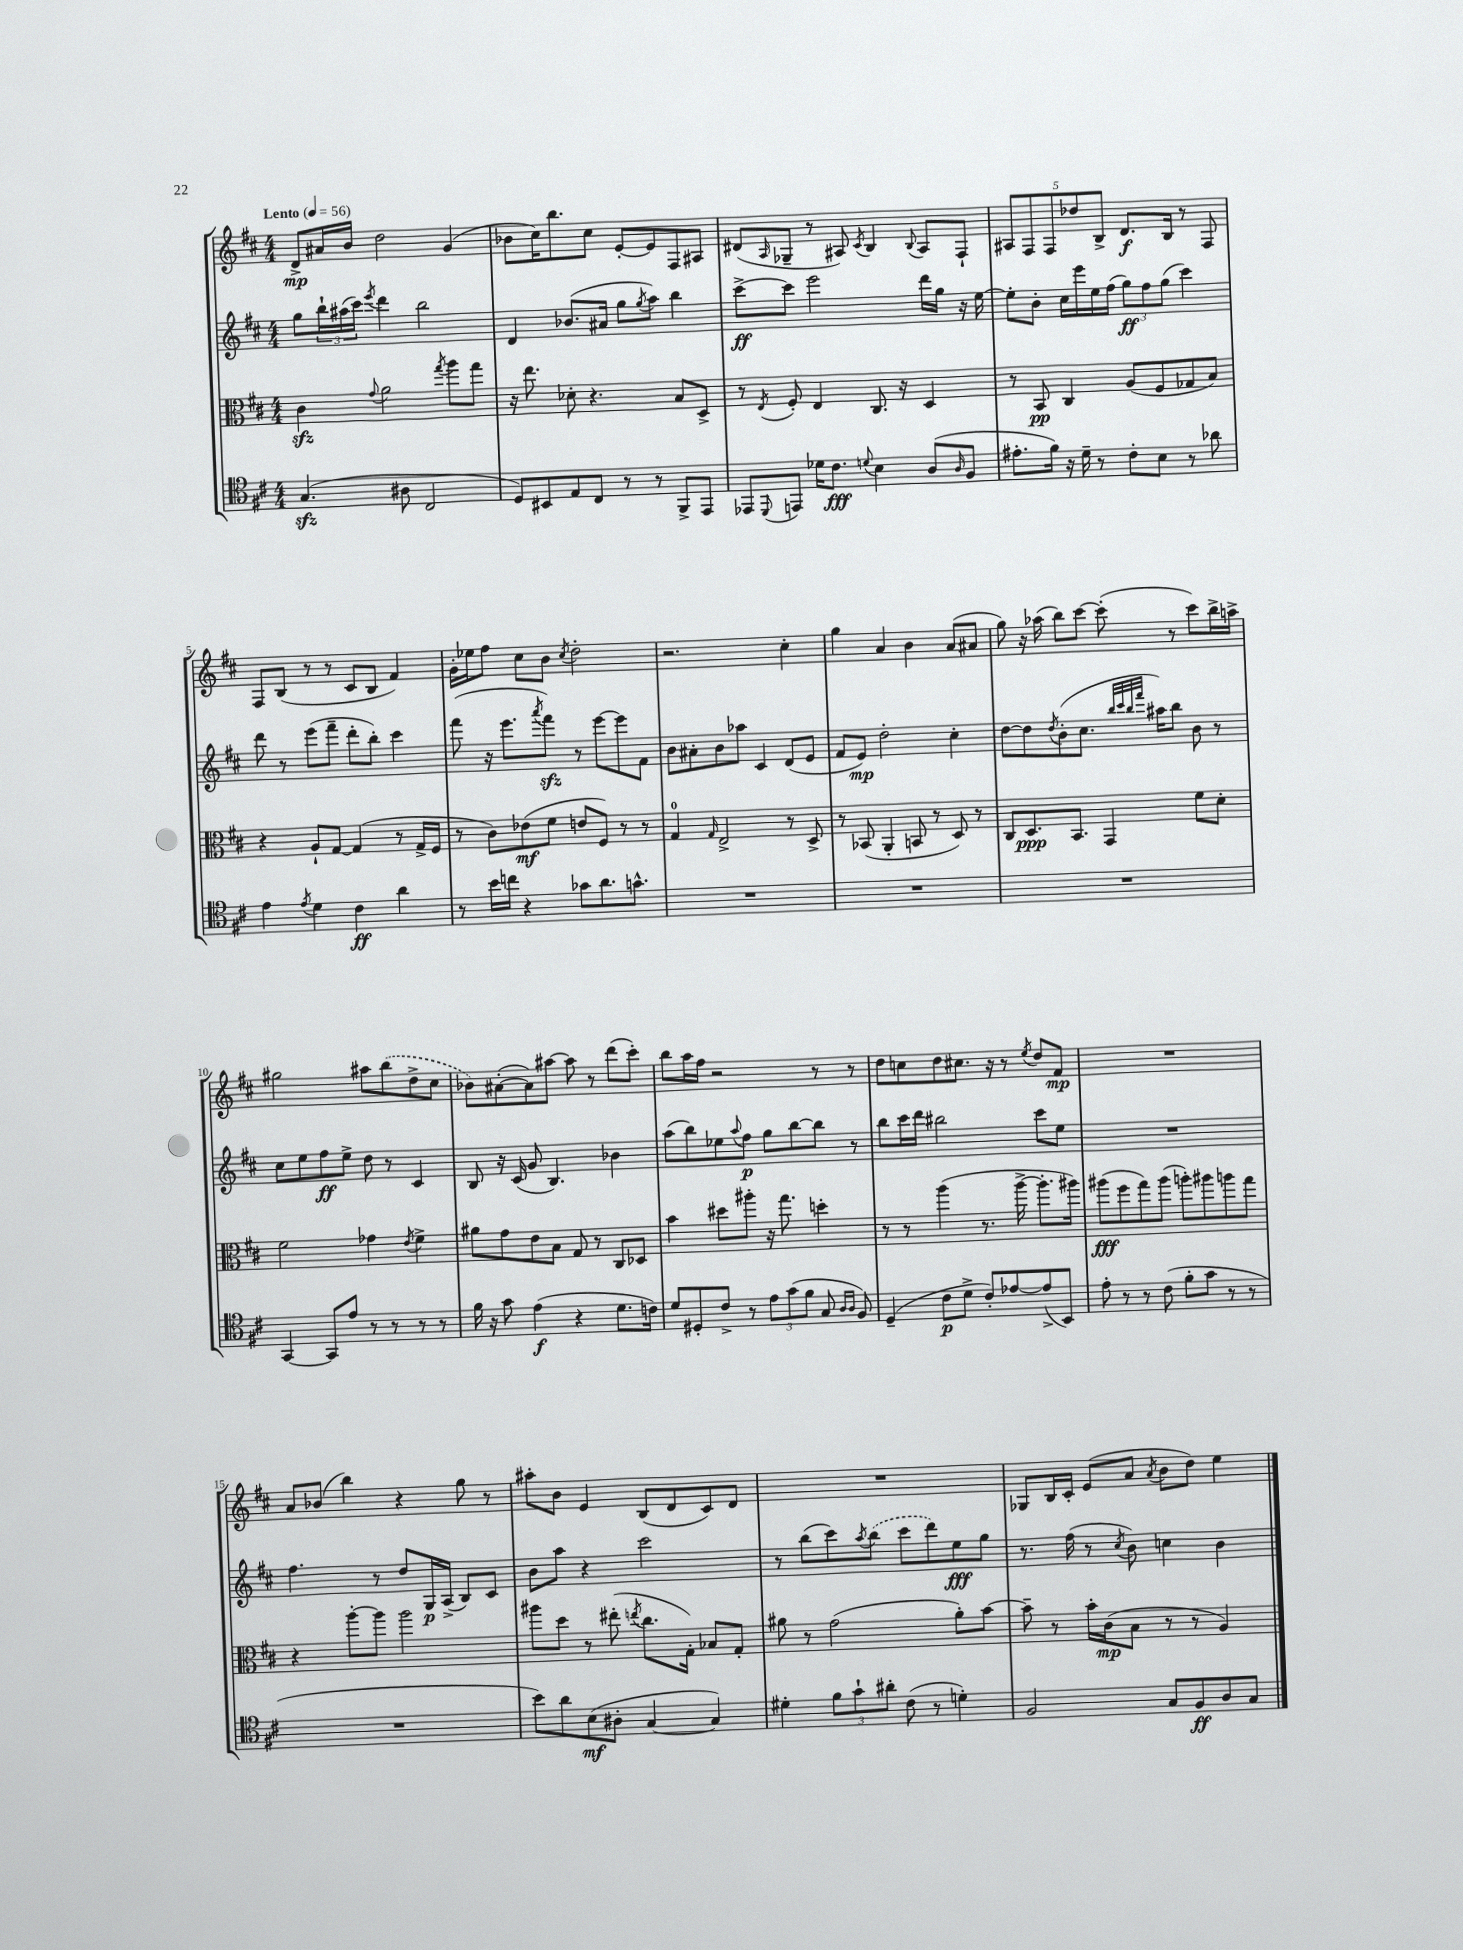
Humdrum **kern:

**kern	**kern	**kern	**kern
*staff4	*staff3	*staff2	*staff1
*clefC4	*clefC3	*clefG2	*clefG2
*k[f#c#]	*k[f#c#]	*k[f#c#]	*k[f#c#]
*M4/4	*M4/4	*M4/4	*M4/4
*MM56	*MM56	*MM56	*MM56
(4.G	4c#	8gg	8d^
.	.	24bb`	16a#
.	.	(24aa#	.
.	.	.	16b
.	.	24ccc#)	.
.	8qqg	8qeee	.
.	2a	4ddd	2dd
8A#	.	.	.
2C#	.	2bb	.
.	8qgg	.	.
.	8aa	.	(4g
.	8gg	.	.
=	=	=	=
8D)	16r	4d	8b-
.	8.ee	.	.
8BB#	.	.	16cc#)
.	.	.	8.bb
8E	8d-'	(8.b-	.
8C#	4.r	.	8cc#
.	.	16a#	.
8r	.	8gg	[8e'
.	.	8qgg	.
8r	.	8aa)	8e]
8FF#^	8B	4bb	8F#
8EE	8D^	.	8A#
=	=	=	=
8EE-	8r	[8ccc#^	(8d#
8qqDD	8qE	.	16qqA
8EE	8F#'	8ccc#]	8G-~
16d-	4E	2eee	8r
8.c#	.	.	.
.	.	.	8A#)
8qqd	.	.	8qc#
4B	8.C#	.	4B
.	16r	.	.
.	.	.	8qqB
(8A	4D	16ddd	8A#
.	.	16gg	.
16qqA	.	.	.
8F#	.	16r	8F#`
.	.	[16ee	.
=	=	=	=
8.e#'	8r	8ee']	10A#
.	.	.	10F#
.	8BB	8b'	.
16f#)	.	.	.
.	.	.	10F#
16r	4C#	16cc#	.
.	.	.	10dd-
16d~	.	16eee	.
8r	.	16ee	.
.	.	.	10B^
.	.	(16ff#	.
8c#'	(8A	12gg)	8.d
.	.	12ff#	.
8B	8F#	.	.
.	.	(12gg	.
.	.	.	16B
8r	8G-	4ccc#)	8r
8a-	8B)	.	8F#
=	=	=	=
4e	4r	8ddd	8F#
.	.	8r	(8B
8qe	.	.	.
4d	8A`	(8eee	8r
.	[8G	8fff#~	8r
4c#	(4G]	8ddd'	8c#
.	.	8bb')	8B
4a	8r	4ccc#	4f#)
.	16G^	.	.
.	16F#	.	.
=	=	=	=
8r	8r	(8fff#	16g'
.	.	.	16ee-
16b	8c#)	16r	8ff#
16cc	.	8.eee	.
4r	(8e-	.	8cc#
.	.	8qaaa	.
.	8f#	8fff#)	8b
.	.	.	8qcc#
8g-	8e	8r	2dd'
8.a	8F#)	[8eee	.
.	8r	8eee]	.
8.g^^	.	.	.
.	8r	8f#	.
=	=	=	=
1r	4G	8b	2.r
.	.	8a#'	.
.	16qqG	.	.
.	2E^	8b	.
.	.	8aa-	.
.	.	4c#	.
.	8r	(8d	4cc#'
.	8D^	8e	.
=	=	=	=
1r	8r	8f#	4gg
.	(8BB-	8e)	.
.	4AA'	2dd'	4a
.	8BB	.	4b
.	8r	.	.
.	8D)	4cc#'	(8a
.	8r	.	8a#
=	=	=	=
1r	8C#	[8dd	8gg)
.	8.D	8dd]	16r
.	.	.	(16aa-
.	.	8qdd	.
.	.	(8b'	8bb)
.	8.BB	.	.
.	.	8.cc#	[8ccc#
.	4GG	.	(8ccc#']
.	.	32qqbb	.
.	.	32qqccc#	.
.	.	32qqbb	.
.	.	32qqfff#	.
.	.	16aa#)	.
.	.	8bb	8r
.	8f#	8b	8ccc#)
.	8d'	8r	16bb^
.	.	.	16aa^
=	=	=	=
[4GG	2f#	8cc#	2gg#
.	.	8ee	.
8GG]	.	8ff#	.
8e	.	8ee^	.
8r	4g-	8dd	8aa#
8r	.	8r	(8bb
.	8qe	.	.
8r	4f#^	4c#	8dd^
8r	.	.	8cc#
=	=	=	=
16f#	8a#	8B	8b-)
16r	.	.	.
8g	8g	16r	([8a#'
.	.	(16c#	.
(4e	8e	8g	8a#])
.	8B	4.B)	[8aa#
4r	8G	.	8aa#]
.	8r	.	8r
8.d	8C#	4b-	(8ddd
.	8D-	.	8ccc#')
16c)	.	.	.
=	=	=	=
8d	4b	(8aa	8bb
8D#'	.	8bb)	16aa
.	.	.	16ff#
8c#^	8dd#	8ee-	2r
.	.	8qqaa	.
8r	8aa#'	8ff#	.
12e	16r	8gg	.
.	8.gg	.	.
(12g	.	.	.
.	.	[8bb	.
12f#	.	.	.
8G	4dd'	8bb]	8r
16qqA	.	.	.
16qqA	.	.	.
8F#)	.	8r	8r
=	=	=	=
(4D~	8r	8bb	8dd
.	8r	16ccc#	8cc
.	.	16ddd	.
8c#	(4aa	2bb#	8dd
8d^	.	.	8.cc#
8c#')	8.r	.	.
.	.	.	16r
[8e-	.	.	8r
.	[16aa^	.	.
.	.	.	8qee
(8e-^]	8.aa']	8ccc#	8dd
8BB)	.	8ee	8f#
.	16aa#)	.	.
=	=	=	=
8e'	(8aa#	1r	1r
8r	8ff#	.	.
8r	8gg)	.	.
(8c#	(8aa#	.	.
8f#'	8aa')	.	.
8g	8aa#	.	.
8r	8aa	.	.
8r	8gg	.	.
=	=	=	=
1r	4r	4.ff#	8a
.	.	.	(8b-
.	[8aa'	.	4bb)
.	8aa]	8r	.
.	2aa	8dd	4r
.	.	16G	.
.	.	(16A^	.
.	.	8B)	8gg
.	.	8c#	8r
=	=	=	=
8b)	8aa#	8b	8aa#'
8a	8dd	8aa	8b
(8B	8r	4r	4e
8A#'	(8ee#'	.	.
.	8qee	.	.
[4G	8.cc#	2ccc#	(8B
.	.	.	8d
.	16G')	.	.
4G])	8B-	.	8c#)
.	8G'	.	8d
=	=	=	=
4d#'	8a#	8r	1r
.	8r	(8bb	.
12f#	(2g	8ccc#)	.
12g`	.	.	.
.	.	8qaa	.
.	.	(8bb	.
12a#'	.	.	.
(8c#	.	8ccc#	.
8r	.	8ddd)	.
4d')	8a#')	8ee	.
.	[8b	8gg	.
=	=	=	=
2F#	8b~]	8.r	8G-
.	8r	.	16B
.	.	(16ff#	16c#'
.	16b'	8r	(8e
.	(16c#	.	.
.	.	8qcc#	.
.	8B	8b)	8a
.	.	.	8qa
8G	8r	4cc	8b
8F#	8r	.	8dd)
8A	4A)	4b	4ee
8G	.	.	.
==	==	==	==
*-	*-	*-	*-
